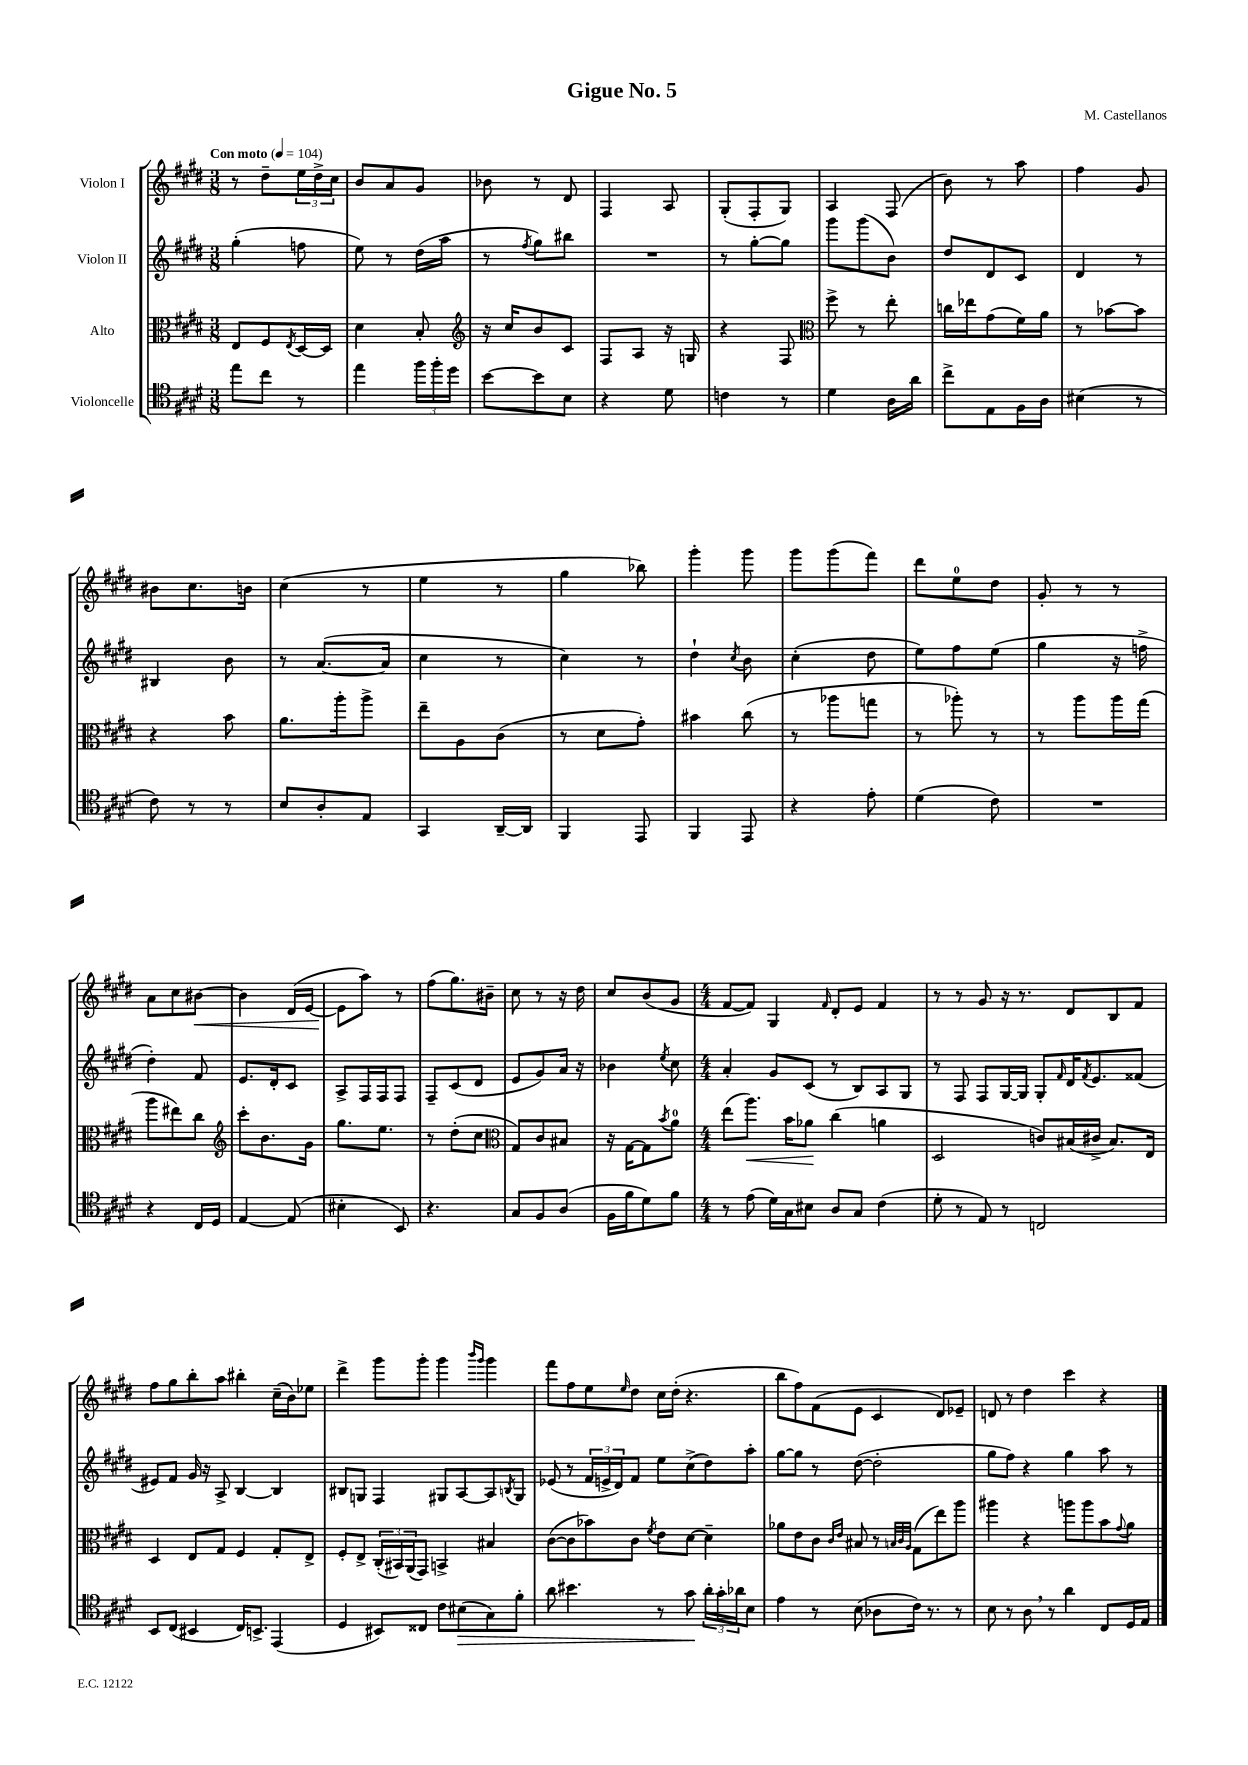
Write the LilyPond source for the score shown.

\header { title = "Gigue No. 5" composer = "M. Castellanos" }
<<
\new StaffGroup <<
\new Staff = "s0" \with { instrumentName = "Violon I" } {
    \clef treble \key e \major \numericTimeSignature \time 3/8 \tempo "Con moto" 4 = 104
    r8 dis''8-- \tuplet 3/2 { e''16 dis''16-> cis''16 } |
    b'8 a'8 gis'8 |
    bes'8 r8 dis'8 |
    fis4 a8 |
    gis8-.( fis8-. gis8) |
    a4 fis8( |
    b'8) r8 a''8 |
    fis''4 gis'8 |
    bis'8 cis''8. b'16 |
    cis''4( r8 |
    e''4 r8 |
    gis''4 bes''8) |
    gis'''4-. gis'''8 |
    gis'''8 gis'''8( fis'''8) |
    dis'''8 e''8-0 dis''8 |
    gis'8-. r8 r8 |
    a'8 cis''8 bis'8~\< |
    bis'4 dis'16( e'16~ |
    e'8\! a''8) r8 |
    fis''8( gis''8.) bis'16-- |
    cis''8 r8 r16 dis''16 |
    cis''8 b'8( gis'8 |
    \numericTimeSignature \time 4/4 fis'8~ fis'8) gis4 \grace { fis'16 } dis'8-. e'8 fis'4 |
    r8 r8 gis'8 r16 r8. dis'8 b8 fis'8 |
    fis''8 gis''8 b''8-. a''8 bis''4-. cis''16--( b'16) ees''8 |
    dis'''4-> gis'''8 gis'''8-. gis'''4 \grace { b'''16 gis'''16 } gis'''4 |
    fis'''8 fis''8 e''8 \grace { e''16 } dis''8 cis''16 dis''16-.( r4. |
    b''8 fis''8) fis'8( e'8 cis'4 dis'8) ees'8-- |
    d'8 r8 dis''4 cis'''4 r4 \bar "|." |
}
\new Staff = "s1" \with { instrumentName = "Violon II" } {
    \clef treble \key e \major \numericTimeSignature \time 3/8
    gis''4-.( f''8 |
    e''8) r8 dis''16( a''16 |
    r8 \acciaccatura { fis''8 } gis''8) bis''8 |
    R4. |
    r8 gis''8~-. gis''8 |
    gis'''8 gis'''8( b'8) |
    dis''8 dis'8 cis'8 |
    dis'4 r8 |
    bis4 b'8 |
    r8 a'8.~( a'16 |
    cis''4 r8 |
    cis''4) r8 |
    dis''4-! \acciaccatura { cis''8 } b'8 |
    cis''4-.( dis''8 |
    e''8) fis''8 e''8( |
    gis''4 r16 f''16-> |
    dis''4-.) fis'8 |
    e'8. dis'16-. cis'8 |
    a8-> fis16 fis16 fis8 |
    fis8-- cis'8( dis'8 |
    e'8 gis'8) a'16 r16 |
    bes'4 \acciaccatura { e''8 } cis''8 |
    \numericTimeSignature \time 4/4 a'4-. gis'8 cis'8( r8 b8) a8 gis8 |
    r8 fis8 fis8 gis16~ gis16 gis8-. \grace { fis'16 } dis'16 \acciaccatura { fis'8 } e'8. fisis'8( |
    eis'8) fis'8 gis'16 r16 a8-> b4~ b4 |
    bis8 g8 fis4 gis8 a8~ a8 \acciaccatura { b8 } gis8 |
    ees'8( r8 \tuplet 3/2 { fis'16 e'16-> dis'16) } fis'8 e''8 cis''8->( dis''8) a''8-. |
    gis''8~ gis''8 r8 dis''8~( dis''2-. |
    gis''8 fis''8) r4 gis''4 a''8 r8 \bar "|." |
}
\new Staff = "s2" \with { instrumentName = "Alto" } {
    \clef alto \key e \major \numericTimeSignature \time 3/8
    e8 fis8 \acciaccatura { e8 } dis16~ dis16 |
    dis'4 b8-. |
    \clef treble r16 cis''16 b'8 cis'8 |
    fis8 a8 r16 g16 |
    r4 fis8 |
    \clef alto fis''8-> r8 e''8-. |
    c''16 ees''16 gis'8( fis'16) a'16 |
    r8 bes'8~ bes'8 |
    r4 b'8 |
    a'8. a''16-. a''8-> |
    e''8-- a8 cis'8( |
    r8 dis'8 gis'8-.) |
    bis'4 cis''8( |
    r8 aes''8 g''8 |
    r8 aes''8-.) r8 |
    r8 a''8 a''16 gis''16( |
    a''8 eis''8) cis''8 |
    \clef treble cis'''8-. b'8. gis'16 |
    gis''8. e''8. |
    r8 dis''8-.( cis''8 |
    \clef alto gis8) cis'8 bis8 |
    r16 gis16~ gis8 \acciaccatura { b'8 } a'8-0 |
    \numericTimeSignature \time 4/4 e''8( a''8.\<) b'16 aes'8\! cis''4( a'4 |
    dis2 c'8) bis16( cis'16-> bis8.) e16 |
    dis4 e8 gis8 fis4 gis8-. e8-> |
    fis8-. e8-> \tuplet 3/2 { cis16-.( bis,16) a,16( } gis,8) b,4-> bis4 |
    cis'8~( cis'8 bes'8) cis'8 \acciaccatura { fis'8 } e'8 dis'8~ dis'4-- |
    aes'8 e'8 cis'8 \grace { cis'16 e'16 } bis8 r8 \grace { b32 cis'32 a32 } gis8( e''8) a''8 |
    ais''4 r4 a''8 a''8 b'8 \appoggiatura { gis'8 } a'8 \bar "|." |
}
\new Staff = "s3" \with { instrumentName = "Violoncelle" } {
    \clef tenor \key e \major \numericTimeSignature \time 3/8
    e''8 cis''8 r8 |
    e''4 \tuplet 3/2 { fis''16 fis''16-. dis''16 } |
    b'8~ b'8 b8 |
    r4 dis'8 |
    c'4 r8 |
    dis'4 a16 a'16 |
    cis''8-> e8 fis16 a16 |
    bis4( r8 |
    cis'8) r8 r8 |
    b8 a8-. e8 |
    gis,4 a,16~-- a,16 |
    fis,4 e,8 |
    fis,4 e,8 |
    r4 e'8-. |
    dis'4( cis'8) |
    R4. |
    r4 cis16 dis16 |
    e4~ e8( |
    bis4-. b,8) |
    r4. |
    gis8 fis8 a8( |
    fis16 fis'16 dis'8) fis'8 |
    \numericTimeSignature \time 4/4 r8 e'8( dis'16) gis16 bis8 a8 gis8 cis'4( |
    dis'8-. r8 e8) r8 c2 |
    b,8 cis8( bis,4 cis16) b,8.-> e,4( |
    dis4 bis,8) cisis8 cis'8 bis8\>( gis8) fis'8-. |
    a'8 bis'4. r8 gis'8\! \tuplet 3/2 { a'16-. gis'16-. aes'16 } b8 |
    e'4 r8 b8( aes8 cis'16) r8. r8 |
    b8 r8 a8 \breathe r8 a'4 cis8 dis16 e16 \bar "|." |
}
>>
>>
\layout { \context { \Score \remove "Bar_number_engraver" } }
